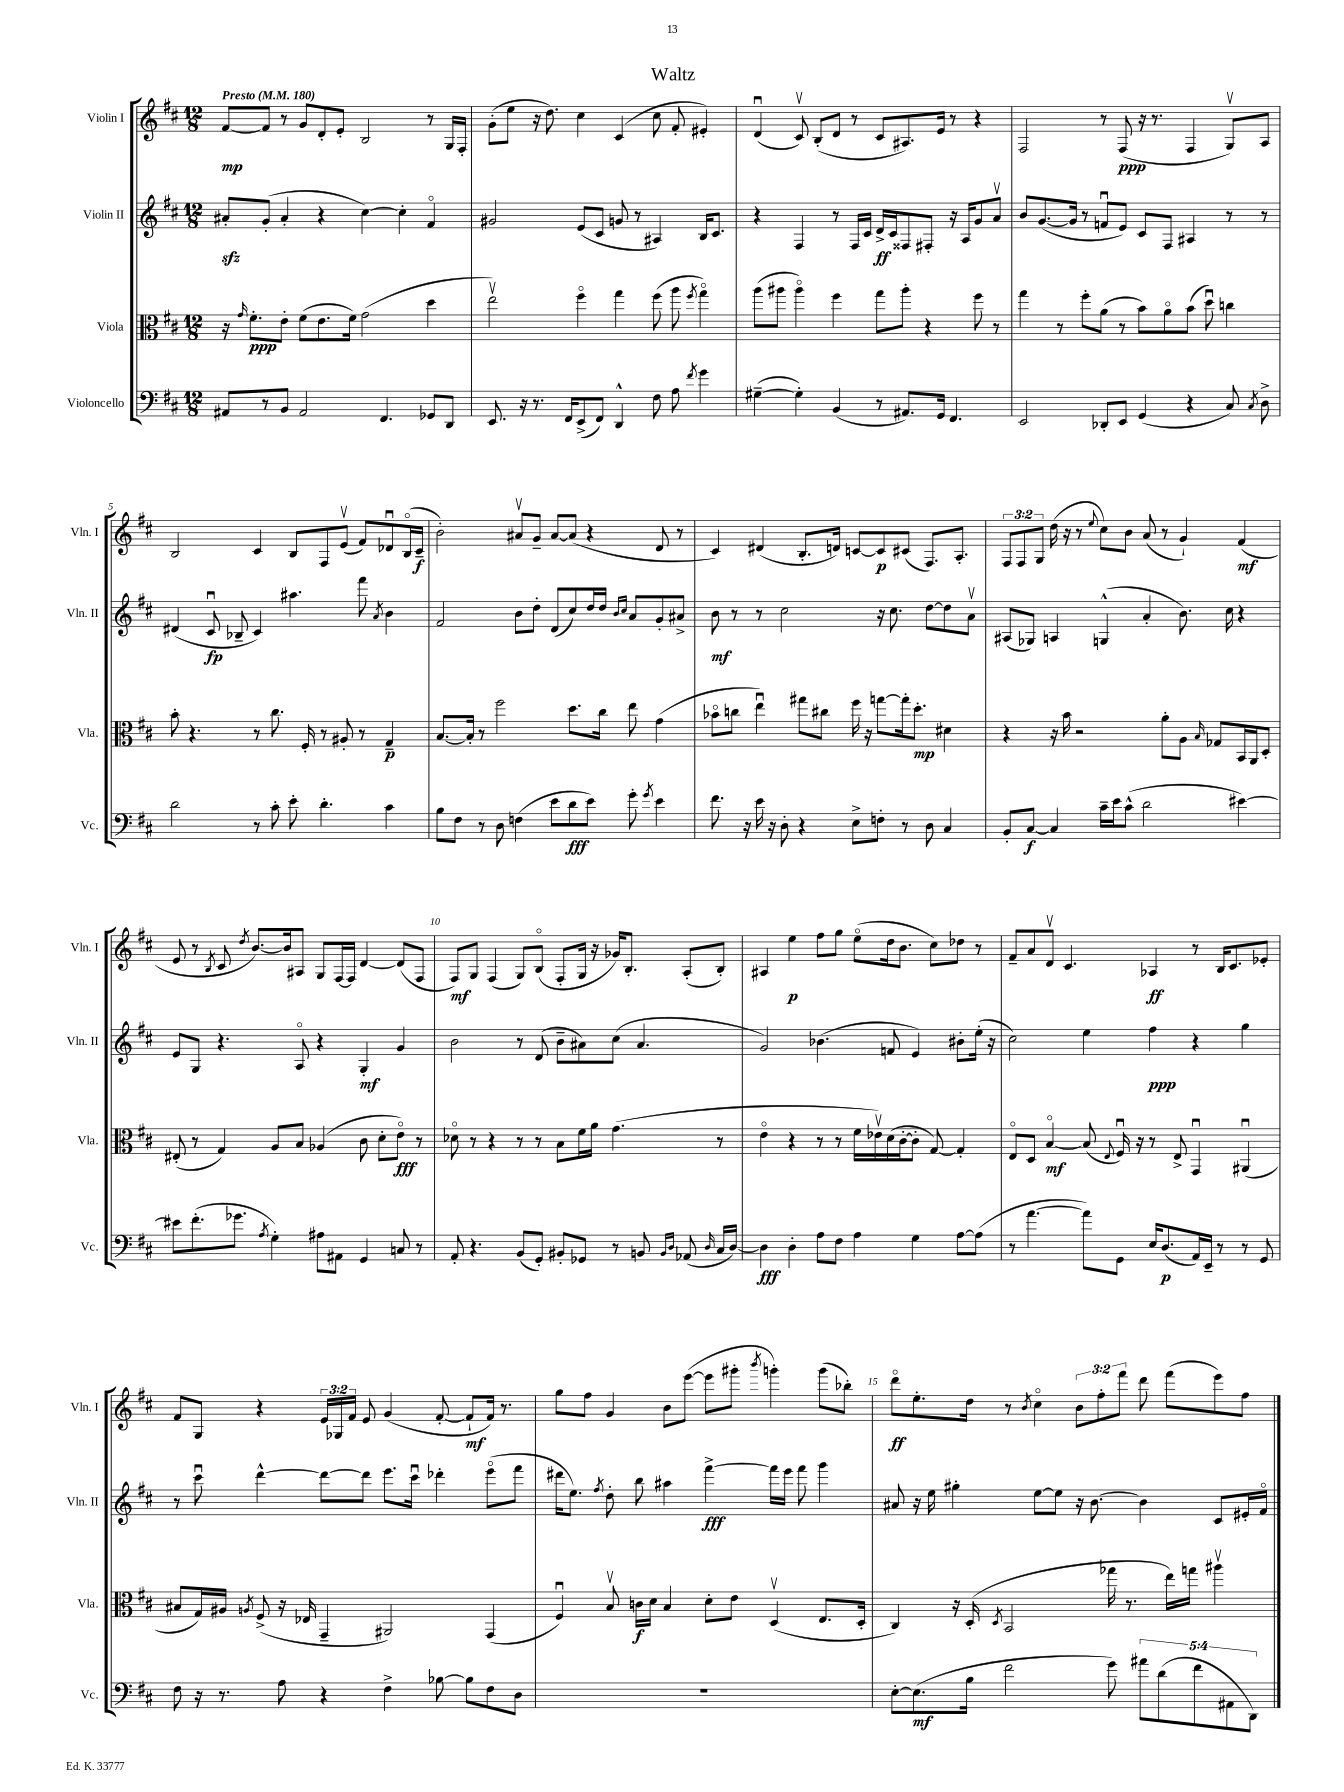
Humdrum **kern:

**kern	**kern	**kern	**kern
*staff4	*staff3	*staff2	*staff1
*clefF4	*clefC3	*clefG2	*clefG2
*k[f#c#]	*k[f#c#]	*k[f#c#]	*k[f#c#]
*M12/8	*M12/8	*M12/8	*M12/8
*MM180	*MM180	*MM180	*MM180
8AA#	16r	8a#'	[8f#
.	16qqg	.	.
.	8.f#'	.	.
8r	.	(8g'	8f#]
8BB	8e'	4a#'	8r
2AA#	(8f#	.	8g
.	8.e	4r	8d'
.	.	.	8e'
.	16f#)	.	.
.	(2g	[4cc#)	2B
4.FF#	.	.	.
.	.	4cc#']	.
8GG-	4dd	4f#o	8r
8DD	.	.	16G
.	.	.	16F#'
=	=	=	=
8.EE	2eev)	2g#	(8g'
.	.	.	8ee
16r	.	.	.
8.r	.	.	16r
.	.	.	8.dd)
16FF#	.	.	.
(8EE^	4ff#o	(8e	4cc#
8FF#)	.	8c#	.
4DD^^	4gg	8g	(4c#
.	.	8r	.
8F#	(8ff#	4A#)	8cc#
8A	8aa	.	8f#'
8qf#	8qff#	.	.
4g	4ggo)	16B	4e#')
.	.	8.c#	.
=	=	=	=
([4G#~	(8aa	4r	(4du
.	8aa#	.	.
4G#'])	4aa#o)	4F#	8c#v)
.	.	.	(8B'
(4BB	4ff#	8r	8d
.	.	16F#	8r
.	.	16c#	.
8r	8gg	16d^	8c#
.	.	16c#	.
8.AA#)	8aa#'	8F##	8.A#)
.	4r	8F#'	.
16GG	.	.	16e
4.FF#	.	16r	8r
.	.	16A	.
.	8ff#	8g	4r
.	8r	8av	.
=	=	=	=
2EE	4gg	8b	2F#
.	.	([8.g	.
.	8r	.	.
.	.	16g]	.
.	8ff#'	8r	.
8DD-'	(8a	8fu	8r
8EE	8r	8e)	(8F#
(4GG	8b)	8c#	16r
.	.	.	8.r
.	8ao	8F#	.
4r	(8b	4A#	4F#
.	8ddu)	.	.
8C#)	4cc	8r	8Gv)
8qC#	.	.	.
8D^	.	8r	8A
=	=	=	=
2d	8b'	(4d#	2B
.	4.r	.	.
.	.	8c#u	.
.	.	8B-~	.
8r	8r	4c#)	4c#
8c#'	8.cc#	.	.
8e'	.	4.aa#	8B
.	16F#'	.	.
4.d'	8r	.	8F#
.	8A#'	.	(8ev
.	8r	8fff#	8f#)
.	.	8qa	.
4c#	4G~	4b	8d-u
.	.	.	(16Bo
.	.	.	16c#~
=	=	=	=
8B	[8.B	2f#	2b')
8F#	.	.	.
.	16B']	.	.
8r	8r	.	.
8D	2ff#	.	.
(4F	.	8b	8a#v
.	.	8dd'	8g~
8e	.	(8d	[8a#
8d	8.dd	8cc#)	(8a#]
8e)	.	16dd	4r
.	16cc#	16dd	.
.	.	16qqb	.
.	.	16qqcc#	.
8g'	8ee	8a	.
8qg	.	.	.
4e	(4g	8g'	8d
.	.	8a#^	8r
=	=	=	=
8.f#	8b-o	8b	4c#)
.	8cc	8r	.
16r	.	.	.
16e	4eeu)	8r	(4d#
16r	.	.	.
8D'	.	2cc#	.
4r	8gg#	.	8.B'
.	8cc#	.	.
.	.	.	16d)
8E^	16ff#	.	[8c
.	16r	.	.
8F'	[8gg	16r	8c]
.	.	8.cc#	.
8r	16gg']	.	(8c#
.	8.dd'	.	.
8D	.	[8dd	8.F#)
4C#	4d#	8dd]	.
.	.	.	8.A'
.	.	8av	.
=	=	=	=
8BB'	4r	(8A#	12F#
.	.	.	12F#
[8C#	.	8G-)	.
.	.	.	12G
4C#]	16r	4A	(16dd
.	16b	.	16r
.	2r	.	8r
.	.	.	8qqee
16c#~	.	(4G^^	8cc#)
16e	.	.	.
(8c#^^	.	.	8b
2d	.	4a'	(8a
.	8a'	.	8r
.	8A	8.b)	4g`)
.	16qqB	.	.
.	8G-	.	.
.	.	16cc#	.
[4e#)	16BB	4r	(4f#
.	16AA	.	.
.	8D'	.	.
=	=	=	=
8e#]	(8E#'	8e	8e
(8.f#'	8r	8G	8r
.	.	.	8qB
.	4G)	4.r	8c#
8.g-	.	.	.
.	.	.	8qdd
.	.	.	[8.b)
8qA	.	.	.
4G')	8A	.	.
.	.	.	16b]
.	8B	8Ao	8A#
8A#	(4A-	4r	8G
8AA#	.	.	[16F#
.	.	.	16F#]
4GG	8c#	4G'	[4d
.	8d'	.	.
8C	8eo)	4g	(8d]
8r	8r	.	8F#
=	=	=	=
8AA'	8d-o	2b	8F#)
4.r	8r	.	8G
.	4r	.	(4F#
(8BB	8r	8r	8G)
8GG')	8r	(8d	(8Bo
8BB#'	8B	8b~	8F#'
8GG-	16f#	8a#)	16G
.	16a	.	16r
8r	(4.g	(8cc#	16g-)
.	.	.	8.B'
8BB	.	4.a#	.
16qqBB	.	.	.
16qqD	.	.	.
(8AA-	.	.	(8A'
16qqD	.	.	.
16C#	8r	.	8B')
[16D)	.	.	.
=	=	=	=
4D]	4eo	2g)	4A#
4D'	4r	.	4ee
8A	8r	(4.b-	8ff#
8F#	8r	.	8gg
4A	16f#	.	(8eeo
.	16e-v)	.	.
.	(16d	8f	16dd
.	[16c#'	.	8.b
4G	8c#']	4e)	.
.	[8G)	.	8cc#)
[8A	4G']	8b#'	8dd-
(8A]	.	(16ee'	8r
.	.	16r	.
=	=	=	=
8r	8Eo	2cc#)	8f#~
[4.a	8D	.	8a
.	[4Bo	.	8dv
.	.	.	4.c#
8a])	(8B]	4ee	.
.	8qqE	.	.
8GG	16F#u)	.	.
.	16r	.	.
16E	8r	4ff#	4A-
(8.D	.	.	.
.	8E^	.	.
16AA)	4GGu	4r	8r
16EE~	.	.	.
8r	.	.	16B
.	.	.	8.c#
8r	(4AA#u	4gg	.
8GG	.	.	8e-'
=	=	=	=
8F#	8B#	8r	8f#
16r	16G)	8ccc#u	8G
8.r	16A#	.	.
.	8qA	.	.
.	(8F#^	[4ddd^^	4r
8A	16r	.	.
.	16E-	.	.
4r	4GG~	8ddd_	24e
.	.	.	24G-
.	.	.	24f#
.	.	8ddd]	8e
4F#^	2AA#)	8.eee	(4g
.	.	16ccc#u	.
[8B-	.	4ddd-'	[8f#'
8B-]	.	.	8f#`]
8F#	(4GG	(8eeeo	16f#)
.	.	.	8.r
8D	.	8fff#	.
=	=	=	=
1.r	4F#u)	16ddd#	8gg
.	.	8.ee)	.
.	.	.	8ff#
.	.	8qff#	.
.	8Bv	8dd'	4g
.	16c	8bb	.
.	16d	.	.
.	4B	4aa#	8b
.	.	.	([8eee
.	8d'	[4fff#^	8eee]
.	8e	.	8ggg#'
.	.	.	8qbbb
.	(4Dv	16fff#]	4ggg')
.	.	16eee	.
.	.	8fff#	.
.	8.E	4ggg	(8ggg
.	.	.	8bb-')
.	16D'	.	.
=	=	=	=
[8E'	4C#)	8a#	8dddo
(8.E]	.	16r	8.ee'
.	.	16ee	.
.	16r	4gg#'	.
16B	(16D'	.	16dd
.	8qD	.	.
2f#	2BB	.	8r
.	.	.	8qb
.	.	[8ee	4cc#o
.	.	8ee]	.
.	.	16r	12b
.	.	[8.b	.
.	.	.	12ff#'
8g)	16gg-	.	.
.	.	.	12fff#
.	8.r	.	.
10a#	.	4b]	8ddd
(10d	.	.	.
.	16ee)	.	(8fff#
.	16gg	.	.
10f#	.	.	.
.	4aa#v	8c#	8eee)
10AA#	.	.	.
.	.	16e#'	8ff#
10DD)	.	.	.
.	.	16f#o	.
==	==	==	==
*-	*-	*-	*-
